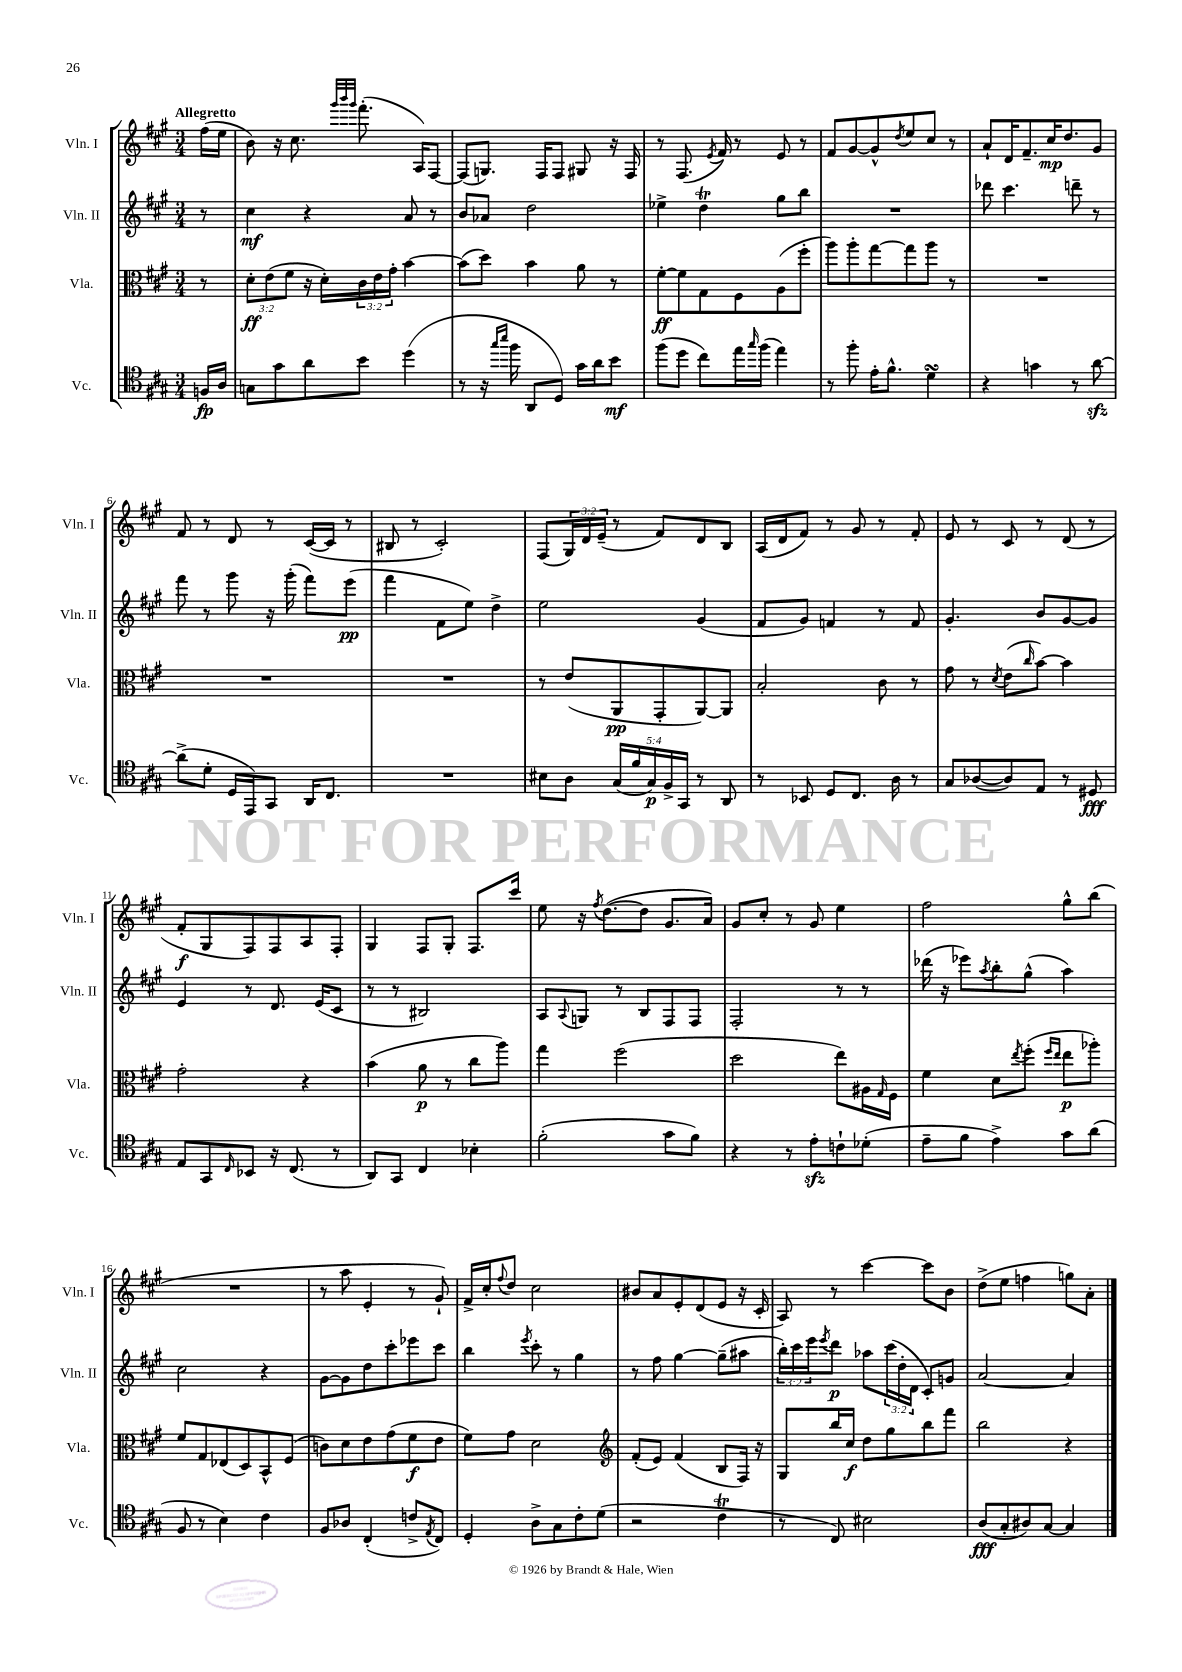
<<
\new StaffGroup <<
\new Staff = "s0" \with { instrumentName = "Vln. I" shortInstrumentName = "Vln. I" } {
    \clef treble \key a \major \numericTimeSignature \time 3/4 \override Staff.TupletNumber.text = #tuplet-number::calc-fraction-text \partial 8 \tempo "Allegretto"
    fis''16( e''16 |
    b'8) r16 cis''8. \grace { gis'''32 b'''32 gis'''32 } fis'''8.-.( a16) fis8~ |
    fis8( g8.) fis16 fis8 gis8 r16 fis16 |
    r8 fis8.( \acciaccatura { e'8 } fis'16) r8 e'8 r8 |
    fis'8 gis'8~ gis'8-^ \acciaccatura { d''8 } e''8 cis''8 r8 |
    a'8-! d'16 fis'8.-- cis''16\mp d''8. gis'8 |
    fis'8 r8 d'8 r8 cis'16~( cis'16 r8 |
    bis8 r8 cis'2-.) |
    fis8( \tuplet 3/2 { gis16) d'16 e'16--( } r8 fis'8) d'8 b8 |
    a16( d'16 fis'8) r8 gis'8 r8 fis'8-. |
    e'8 r8 cis'8 r8 d'8( r8 |
    fis'8-.\f gis8 fis8) fis8 a8 fis8-. |
    gis4 fis8 gis8-. fis8. cis'''16 |
    e''8 r16 \acciaccatura { fis''8 } d''8.~( d''8 gis'8. a'16) |
    gis'8 cis''8-. r8 gis'8 e''4 |
    fis''2 gis''8-^ b''8( |
    R2. |
    r8 a''8 e'4-. r8 gis'8-!) |
    fis'16-> cis''16-. \appoggiatura { fis''8 } d''8 cis''2 |
    bis'8 a'8 e'8-. d'8( e'8 r16 cis'16-. |
    a8) r8 cis'''4~ cis'''8 b'8 |
    d''8->( e''8 f''4 g''8) a'8-. \bar "|." |
}
\new Staff = "s1" \with { instrumentName = "Vln. II" shortInstrumentName = "Vln. II" } {
    \clef treble \key a \major \numericTimeSignature \time 3/4 \override Staff.TupletNumber.text = #tuplet-number::calc-fraction-text \partial 8
    r8 |
    cis''4\mf r4 a'8 r8 |
    b'8 aes'8 d''2 |
    ees''4-> d''4\trill gis''8 b''8 |
    R2. |
    des'''8 cis'''4. d'''8-- r8 |
    fis'''8 r8 gis'''8 r16 gis'''16-.( fis'''8) e'''8\pp( |
    fis'''4 fis'8 e''8) d''4-> |
    e''2 gis'4( |
    fis'8 gis'8) f'4 r8 f'8 |
    gis'4.-. b'8 gis'8~ gis'8 |
    e'4 r8 d'8. e'16( cis'8 |
    r8 r8 bis2) |
    a8 \appoggiatura { a8 } g8 r8 b8 fis8 fis8 |
    fis2-. r8 r8 |
    des'''16( r16 ees'''8) \acciaccatura { a''8 } b''8-. gis''8-^( a''4) |
    cis''2 r4 |
    gis'8~ gis'8 d''8 cis'''8-. ees'''8 cis'''8 |
    b''4 \acciaccatura { e'''8 } cis'''8-. r8 gis''4 |
    r8 fis''8 gis''4~ gis''8--( ais''8 |
    \tuplet 3/2 { b''16-.) cis'''16 e'''16 } \acciaccatura { e'''8 } d'''8\p aes''8 \tuplet 3/2 { cis'''16( d''16-. d'16 } cis'8-.) g'8 |
    a'2~ a'4 \bar "|." |
}
\new Staff = "s2" \with { instrumentName = "Vla." shortInstrumentName = "Vla." } {
    \clef alto \key a \major \numericTimeSignature \time 3/4 \override Staff.TupletNumber.text = #tuplet-number::calc-fraction-text \partial 8
    r8 |
    \tuplet 3/2 { d'8-.\ff e'8( fis'8 } r16 d'16-.) \tuplet 3/2 { cis'16 e'16 gis'16-. } b'4~ |
    b'8( d''8) b'4 a'8 r8 |
    fis'8~-.\ff fis'8 gis8 fis8 a8( fis''8-. |
    a''8) a''8-. gis''8~ gis''8 a''8 r8 |
    R2. |
    R2. |
    R2. |
    r8 e'8( a,8\pp gis,8-. a,8~) a,8 |
    b2-. cis'8 r8 |
    gis'8 r8 \acciaccatura { d'8 } e'8( \grace { cis''16 } b'8~) b'4 |
    gis'2-. r4 |
    b'4( a'8\p r8 cis''8 a''8) |
    gis''4 fis''2( |
    d''2 e''8) ais16 \grace { gis16 } fis16 |
    fis'4 d'8 \acciaccatura { e''8 } fis''8-.( \grace { fis''16 e''16 } e''8\p aes''8-.) |
    fis'8 gis8 ees8( d8) b,8-^ fis8( |
    c'8) d'8 e'8 gis'8( fis'8\f e'8 |
    fis'8) gis'8 d'2 |
    \clef treble fis'8-.( e'8) fis'4( b8 fis16) r16 |
    gis8 b''16 cis''16\f d''8 gis''8 b''8 fis'''8 |
    b''2 r4 \bar "|." |
}
\new Staff = "s3" \with { instrumentName = "Vc." shortInstrumentName = "Vc." } {
    \clef tenor \key a \major \numericTimeSignature \time 3/4 \override Staff.TupletNumber.text = #tuplet-number::calc-fraction-text \partial 8
    f16\fp a16 |
    g8 gis'8 a'8 b'8 d''4( |
    r8 r16 \grace { gis''16 b''16 } fis''16 a,8 d8) gis'16 a'16 b'8\mf |
    fis''8( d''8 cis''8) e''16 \grace { gis''16 } fis''16( e''4) |
    r8 fis''8-. e'16-. fis'8.-^ d'4\turn |
    r4 g'4 r8 a'8~\sfz |
    a'8->( d'8-. d16 e,16) gis,8 a,16 cis8. |
    R2. |
    bis8 a8 \tuplet 5/4 { gis16( fis'16 gis16\p) fis16-> gis,16 } r8 a,8 |
    r8 bes,8 d8 cis8. a16 r8 |
    gis8 aes8~( aes8) e8 r8 dis8\fff |
    e8 gis,8 \grace { cis16 } bes,8 r16 cis8.( r8 |
    a,8) gis,8 cis4 bes4-. |
    fis'2-.( gis'8 fis'8) |
    r4 r8 e'8-.\sfz c'8-! des'8-.( |
    e'8-- fis'8 e'4->) gis'8 a'8( |
    fis8 r8 b4) cis'4 |
    fis8 aes8 cis4-.( c'8-> \acciaccatura { e8 } cis8) |
    d4-. a8-> gis8 cis'8-. d'8( |
    r2 cis'4\trill |
    r8 cis8) bis2 |
    a8\fff( gis8-. ais8) gis8~ gis4 \bar "|." |
}
>>
>>
